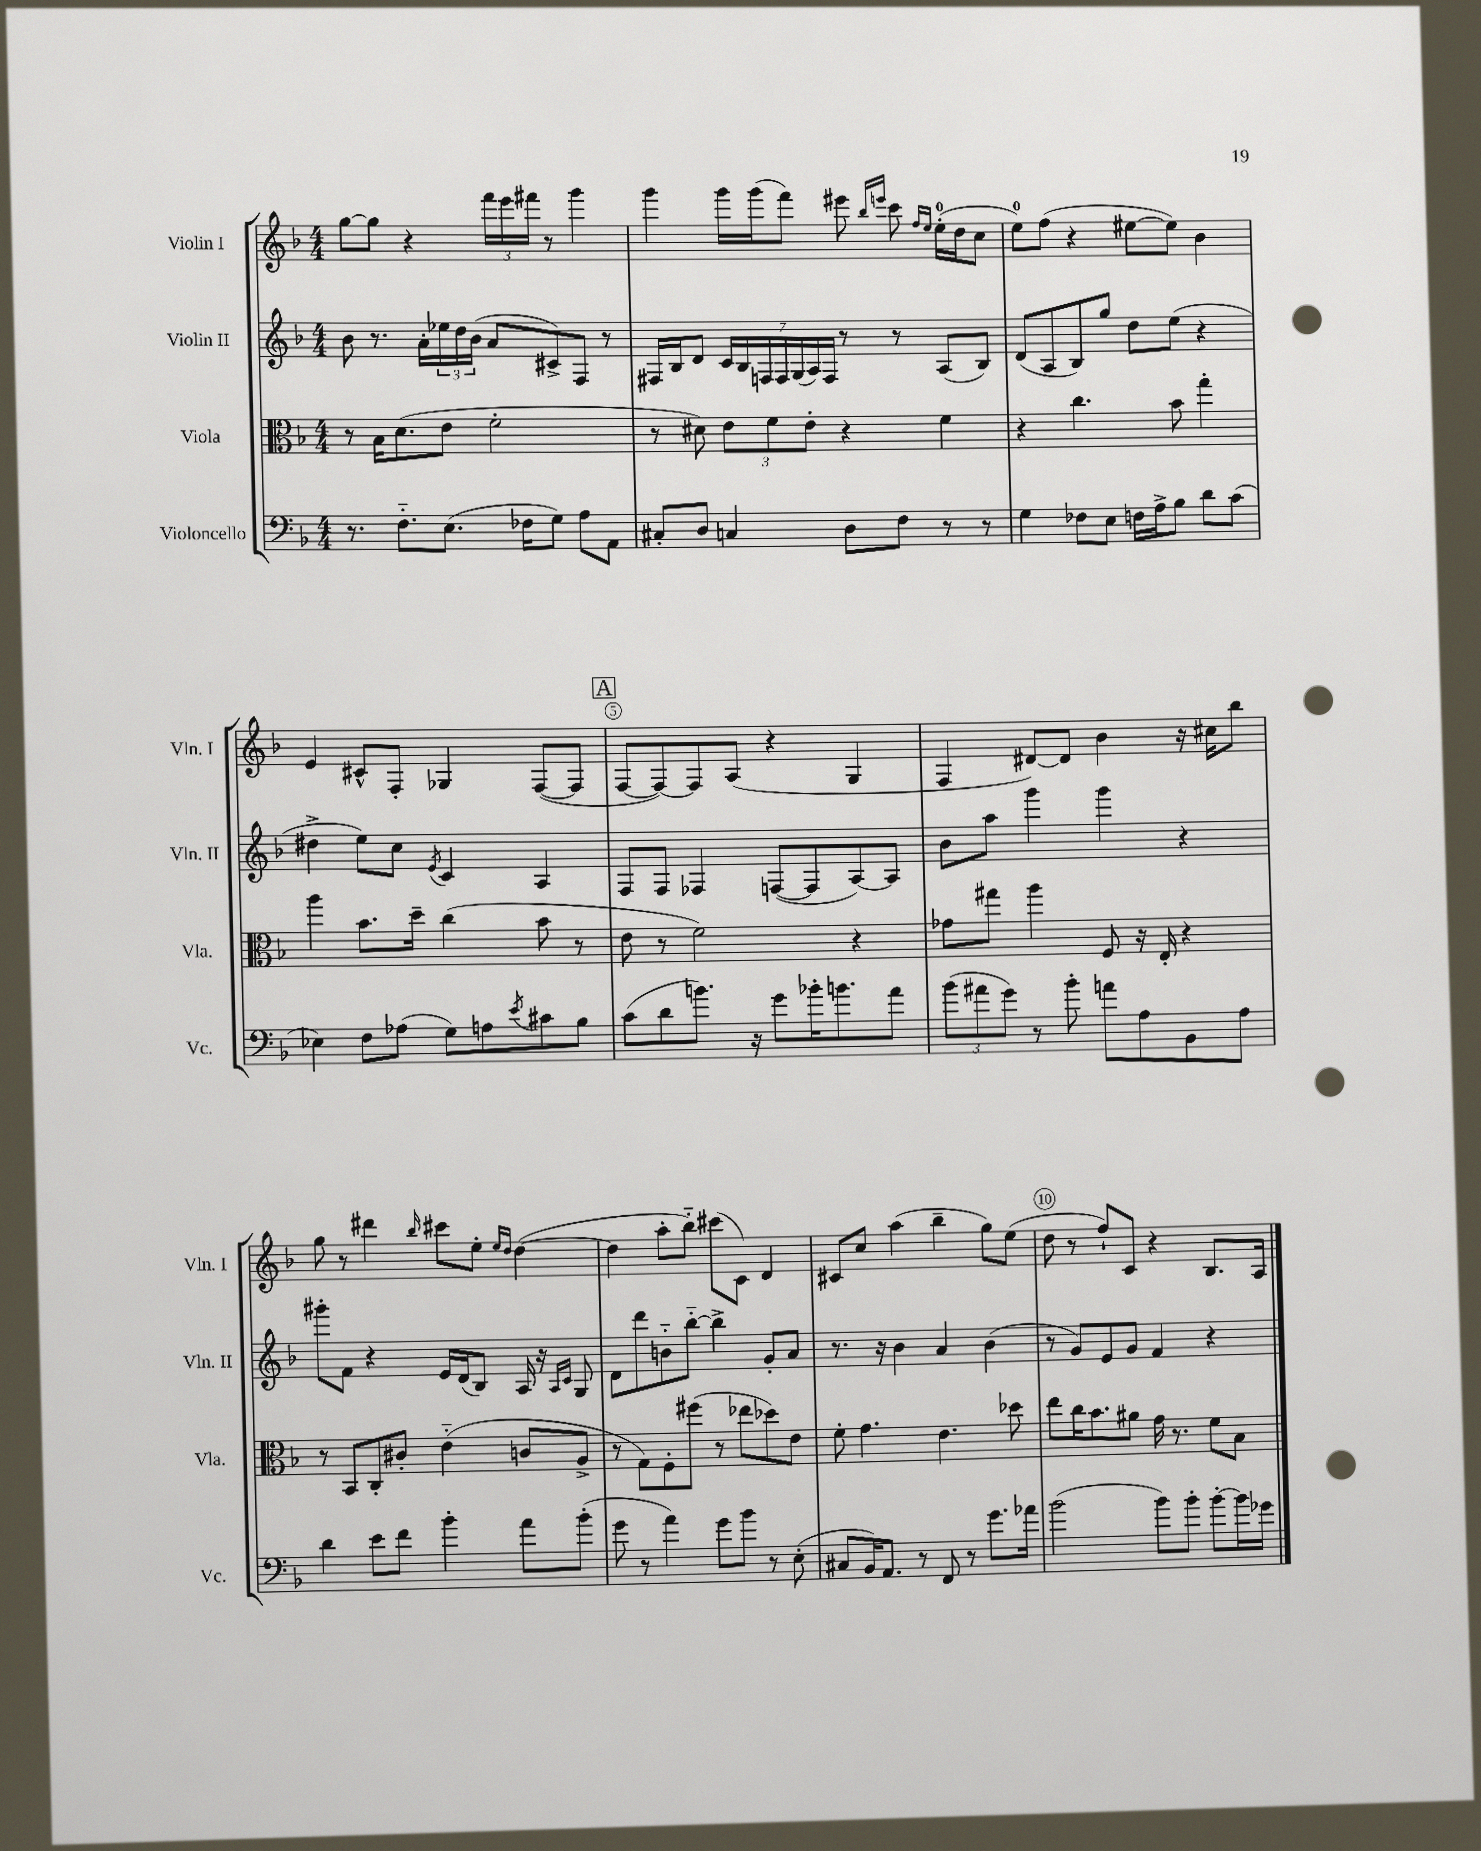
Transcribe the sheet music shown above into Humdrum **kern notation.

**kern	**kern	**kern	**kern
*staff4	*staff3	*staff2	*staff1
*clefF4	*clefC3	*clefG2	*clefG2
*k[b-]	*k[b-]	*k[b-]	*k[b-]
*M4/4	*M4/4	*M4/4	*M4/4
8.r	8r	8b-	[8gg
.	16B-	8.r	8gg]
8.F'~	(8.d	.	.
.	.	.	4r
.	.	16a'	.
(8.E	8e	24ee-	.
.	.	24dd	.
.	.	(24b-	.
.	2f'	8a	24fff
.	.	.	24eee
16F-	.	.	.
.	.	.	24fff#
8G)	.	8c#^)	8r
8A	.	8F	4ggg
8AA	.	8r	.
=	=	=	=
8C#'	8r	16F#	4ggg
.	.	16B-	.
8D	8d#)	8d	.
4C	12e	28c	16ggg
.	.	28B-	.
.	.	.	(16ggg
.	.	28F	.
.	12f	.	.
.	.	28F	.
.	.	.	8fff)
.	.	(28G	.
.	12e'	.	.
.	.	28A)	.
.	.	28F	.
8D	4r	8r	8eee#
.	.	.	16qqbb-
.	.	.	16qqeee
8F	.	8r	8ccc
.	.	.	16qqff
.	.	.	16qqee
8r	4f	(8A	(16ee'
.	.	.	16dd
8r	.	8B-)	8cc
=	=	=	=
4G	4r	(8d	8ee)
.	.	8A	(8ff
8F-	4.cc	8B-)	4r
8E	.	8gg	.
16F	.	8dd	[8ee#
16A^	.	.	.
8B-	8b-	(8ee	8ee#])
8d	4gg'	4r	4b-
(8c	.	.	.
=	=	=	=
4E-)	4aa	4dd#^	4e
8F	8.b-	8ee)	8c#^^
(8A-	.	8cc	8F'
.	16dd~	.	.
.	.	8qe	.
8G)	(4cc	4c	4G-
8A	.	.	.
8qe	.	.	.
8c#	8b-	4A	([8F
8B-	8r	.	8F]
=	=	=	=
(8c	8e	8F	[8F
8d	8r	8F	8F_)
8.b)	2f)	4F-	8F]
.	.	.	(8A
16r	.	.	.
8g	.	([8F	4r
16b-'	.	8F]	.
8.b	.	.	.
.	4r	[8A)	4G
8a	.	8A]	.
=	=	=	=
(12b-	8g-	8b-	4F
12a#	.	.	.
.	8gg#	8aa	.
12g)	.	.	.
8r	4aa	4ggg	[8d#)
8b-'	.	.	8d#]
8a	8F	4ggg	4b-
8A	16r	.	.
.	16E'	.	.
8BB-	4r	4r	16r
.	.	.	16cc#
8A	.	.	8bb-
=	=	=	=
4d	8r	8ggg#'	8gg
.	8BB-	8f	8r
8e	8C'	4r	4ddd#
8f	8c#'	.	.
.	.	.	16qqbb-
4b-'	(4e'~	16e	8ccc#
.	.	(16d	.
.	.	8B-)	8ee'
.	.	.	16qqee
.	.	.	16qqdd
8a	8c	16A	([4dd
.	.	16r	.
.	.	16qqA	.
.	.	16qqc	.
(8b-'	8A^	8G	.
=	=	=	=
8g	8r	8d	4dd]
8r	8G)	8ddd	.
4a)	8F'	8b'~	8aa'
.	(8ff#	[8bb-'~	8bb-'~)
8g	8r	4bb-^]	(8ccc#
8b-	8ee-	.	8c)
8r	8dd-)	8g'	4d
(8E'	8e	8a	.
=	=	=	=
8C#	8f'	8.r	8c#
16BB-)	4.g	.	8cc
8.AA	.	16r	.
.	.	4b-	(4aa
8r	.	.	.
8FF	4.e	4a	4bb-~
8r	.	.	.
8.g	.	(4b-	8gg)
.	8dd-	.	(8ee
16a-	.	.	.
=	=	=	=
(2b-	8ee	8r	8dd
.	16cc	8g)	8r
.	8.b-	.	.
.	.	8e	8ff`)
.	8a#	8g	8c
8b-)	16g	4f	4r
.	8.r	.	.
8b-'	.	.	.
[8b-'	8f	4r	8.B-
16b-]	8B-	.	.
16g-	.	.	16A
==	==	==	==
*-	*-	*-	*-
